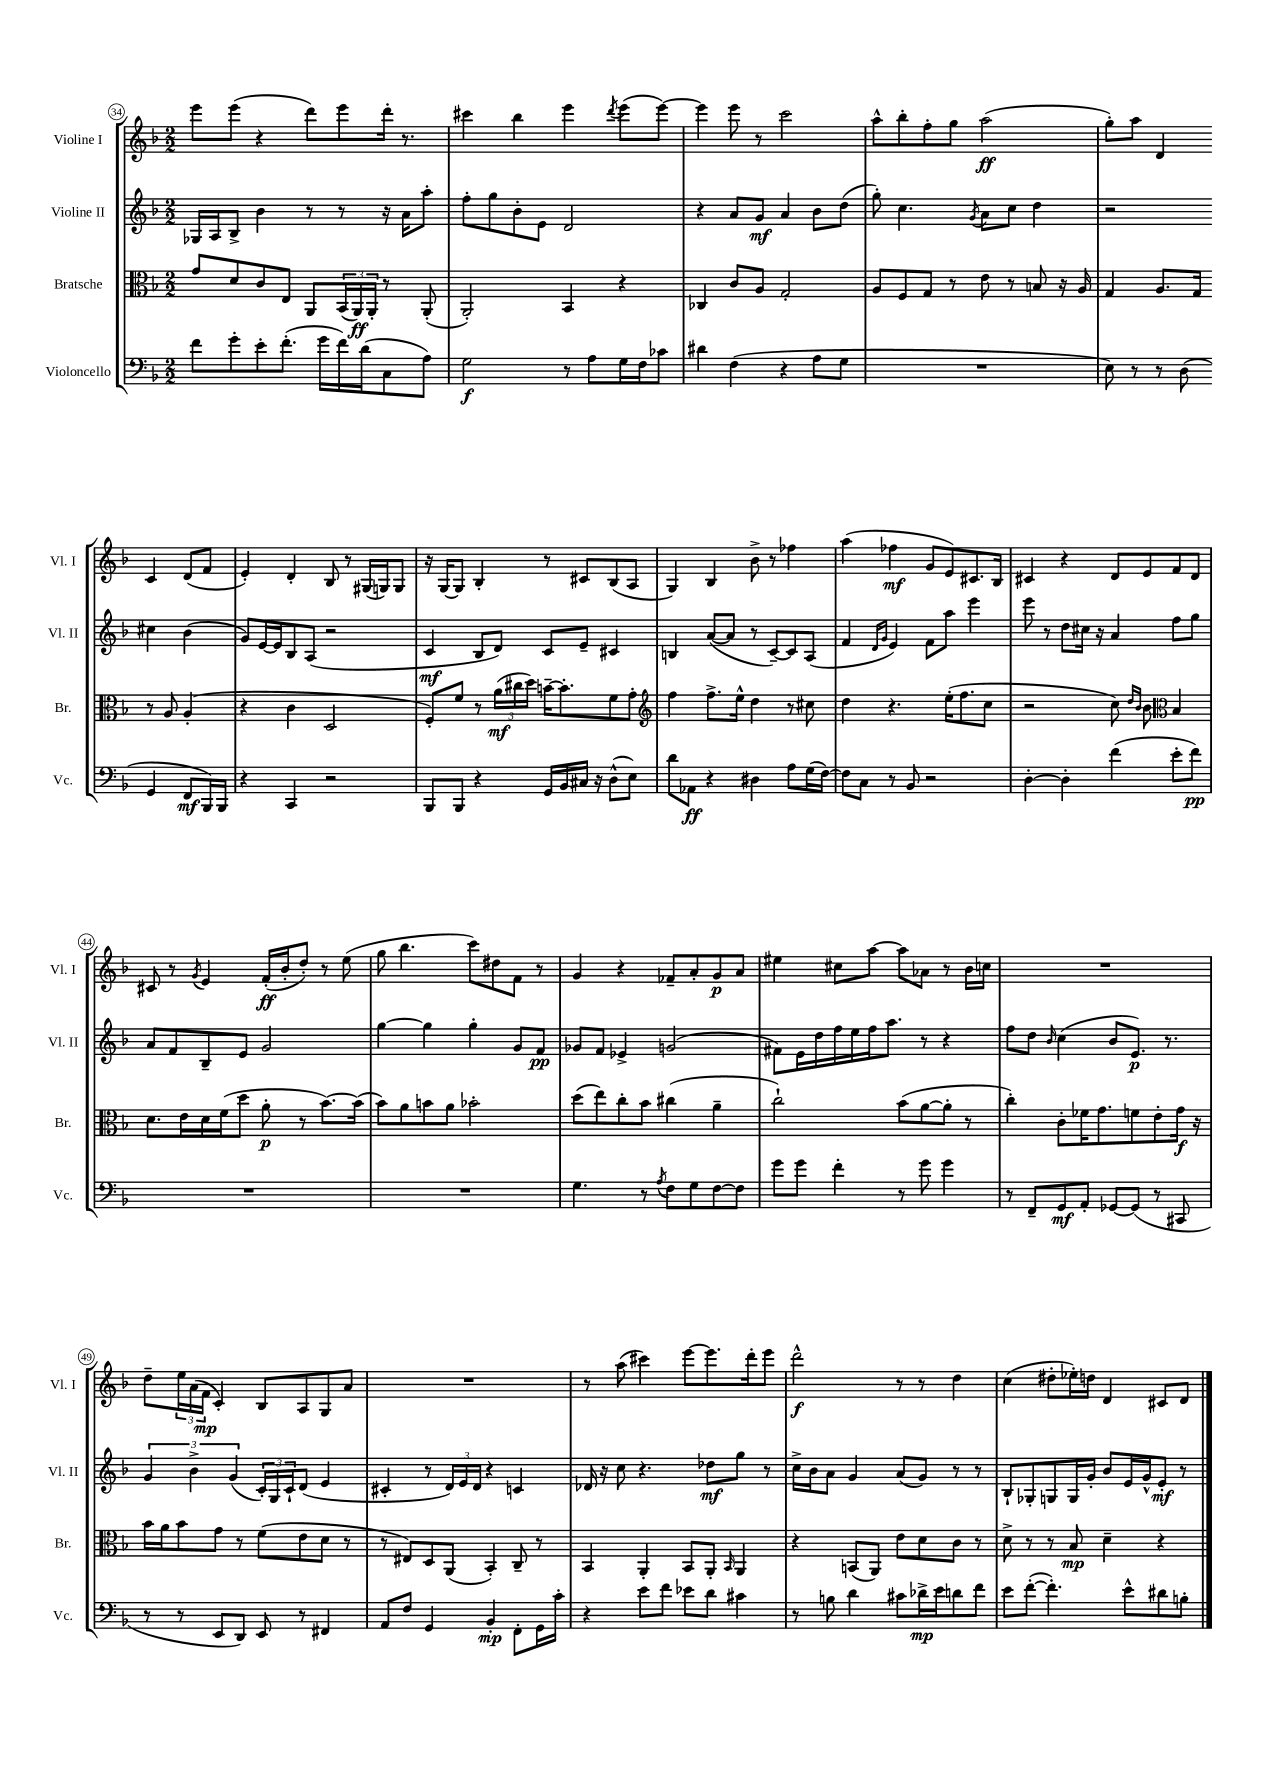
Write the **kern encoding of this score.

**kern	**dynam	**kern	**dynam	**kern	**dynam	**kern	**dynam
*part4	*part4	*part3	*part3	*part2	*part2	*part1	*part1
*staff4	*staff4	*staff3	*staff3	*staff2	*staff2	*staff1	*staff1
*I"Violoncello	*	*I"Bratsche	*	*I"Violine II	*	*I"Violine I	*
*I'Vc.	*	*I'Br.	*	*I'Vl. II	*	*I'Vl. I	*
*clefF4	*	*clefC3	*	*clefG2	*	*clefG2	*
*k[b-]	*	*k[b-]	*	*k[b-]	*	*k[b-]	*
*M2/2	*	*M2/2	*	*M2/2	*	*M2/2	*
=34	=34	=34	=34	=34	=34	=34	=34
8f\L	.	8g/L	.	16G-X/LL	.	8eee\L	.
.	.	.	.	16A/J	.	.	.
8g'\	.	8d/	.	8B-^/J	.	(8eee\J	.
8e'\	.	8c/	.	4b-\	.	4r	.
(8.f'\J	.	8E/J	.	.	.	.	.
.	.	8AA/L	.	8r	.	8ddd\L)	.
16g\LL	.	.	.	.	.	.	.
16f\)	.	(24BB-/L	.	8r	.	8eee\	.
.	.	24AA/)	ff	.	.	.	.
(16d\J	.	.	.	.	.	.	.
.	.	24AA'/JJ	.	.	.	.	.
8C\	.	8r	.	16r	.	16ddd'\Jk	.
.	.	.	.	16a\KL	.	8.r	.
8A\J)	.	(8AA'/	.	8aa'\J	.	.	.
=35	=35	=35	=35	=35	=35	=35	=35
2G\	f	2AA'/)	.	8ff'\L	.	4ccc#X\	.
.	.	.	.	8gg\	.	.	.
.	.	.	.	8b-'\	.	4bb-\	.
.	.	.	.	8e\J	.	.	.
8r	.	4BB-/	.	2d/	.	4eee\	.
8A\L	.	.	.	.	.	.	.
.	.	.	.	.	.	8qddd/	.
16G\L	.	4r	.	.	.	(8eee\L	.
16F\J	.	.	.	.	.	.	.
8c-X\J	.	.	.	.	.	[8eee\J)	.
=36	=36	=36	=36	=36	=36	=36	=36
4d#X\	.	4C-X/	.	4r	.	4eee\]	.
(4F\	.	8c/L	.	8a/L	.	8eee\	.
.	.	8A/J	.	8g/J	mf	8r	.
4r	.	2G'/	.	4a/	.	2ccc\	.
8A\L	.	.	.	8b-\L	.	.	.
8G\J	.	.	.	(8dd\J	.	.	.
=37	=37	=37	=37	=37	=37	=37	=37
1r	.	8A/L	.	8gg'\)	.	8aa^^\L	.
.	.	8F/	.	4.cc\	.	8bb-'\	.
.	.	8G/J	.	.	.	8ff'\	.
.	.	8r	.	.	.	8gg\J	.
.	.	.	.	8qg/	.	.	.
.	.	8e\	.	8a\L	.	(2aa\	ff
.	.	8r	.	8cc\J	.	.	.
.	.	8Bn/	.	4dd\	.	.	.
.	.	16r	.	.	.	.	.
.	.	16A/	.	.	.	.	.
=38	=38	=38	=38	=38	=38	=38	=38
8E\)	.	4G/	.	2r	.	8gg'\L)	.
8r	.	.	.	.	.	8aa\J	.
8r	.	8.A/L	.	.	.	4d/	.
(8D\	.	.	.	.	.	.	.
.	.	16G/Jk	.	.	.	.	.
4GG/	.	8r	.	4cc#X\	.	4c/	.
.	.	8A/	.	.	.	.	.
8FF/L	mf	(4A'/	.	(4b-\	.	(8d/L	.
16BBB-/L)	.	.	.	.	.	8f/J	.
16BBB-/JJ	.	.	.	.	.	.	.
!!LO:LB:g=z
=39	=39	=39	=39	=39	=39	=39	=39
4r	.	4r	.	8g/L)	.	4e'/)	.
.	.	.	.	[16e/L	.	.	.
.	.	.	.	16e/J]	.	.	.
4CC/	.	4c\	.	8B-/	.	4d'/	.
.	.	.	.	(8A/J	.	.	.
2r	.	2D/	.	2r	.	8B-/	.
.	.	.	.	.	.	8r	.
.	.	.	.	.	.	(16G#X/LL	.
.	.	.	.	.	.	16Gn/J)	.
.	.	.	.	.	.	8G/J	.
=40	=40	=40	=40	=40	=40	=40	=40
8BBB-/L	.	8F'/L)	.	4c/	mf	16r	.
.	.	.	.	.	.	[16G/KL	.
8BBB-/J	.	8f/J	.	.	.	8G/J]	.
4r	.	8r	.	8B-/L	.	4B-'/	.
.	.	(24a\LL	mf	8d/J)	.	.	.
.	.	24cc#X\	.	.	.	.	.
.	.	24dd\JJ)	.	.	.	.	.
16GG/LL	.	[16bn~\KL	.	8c/L	.	8r	.
16BB-/	.	8.b'\]	.	.	.	.	.
16C#X/JJ	.	.	.	8e~/J	.	8c#X/L	.
16r	.	.	.	.	.	.	.
(8D^^\L	.	8f\	.	4c#X/	.	(8B-/	.
8E\J)	.	8g'\J	.	.	.	8A/J	.
=41	=41	=41	=41	=41	=41	=41	=41
*	*	*clefG2	*	*	*	*	*
8d\L	.	4ff\	.	4Bn/	.	4G/)	.
8AA-X\J	ff	.	.	.	.	.	.
4r	.	8.ff^\L	.	([8a/L	.	4B-/	.
.	.	.	.	8a/J]	.	.	.
.	.	16ee^^\Jk	.	.	.	.	.
4D#X\	.	4dd\	.	8r	.	8b-^\	.
.	.	.	.	[8c~/L)	.	8r	.
8A\L	.	8r	.	8c/]	.	4ff-X\	.
(16G\L	.	8cc#X\	.	(8A/J	.	.	.
[16F\JJ)	.	.	.	.	.	.	.
=42	=42	=42	=42	=42	=42	=42	=42
8F\L]	.	4dd\	.	4f/	.	(4aa\	.
8C\J	.	.	.	.	.	.	.
.	.	.	.	16qqd/LL	.	.	.
.	.	.	.	16qqg/JJ	.	.	.
8r	.	4.r	.	4e/)	.	4ff-X\	mf
8BB-/	.	.	.	.	.	.	.
2r	.	.	.	8f\L	.	8g/L	.
.	.	(16ee'\KL	.	8aa\J	.	8e/)	.
.	.	8.ff\	.	.	.	.	.
.	.	.	.	4eee\	.	8.c#X/	.
.	.	8cc\J	.	.	.	.	.
.	.	.	.	.	.	16B-/Jk	.
=43	=43	=43	=43	=43	=43	=43	=43
[4D'\	.	2r	.	8eee\	.	4c#X/	.
.	.	.	.	8r	.	.	.
4D'\]	.	.	.	8dd\L	.	4r	.
.	.	.	.	16cc#X\Jk	.	.	.
.	.	.	.	16r	.	.	.
(4f\	.	8cc\)	.	4a/	.	8d/L	.
.	.	16qqdd/LL	.	.	.	.	.
.	.	16qqb-/JJ	.	.	.	.	.
.	.	8b-\	.	.	.	8e/	.
*	*	*clefC3	*	*	*	*	*
8e'\L	.	4B-/	.	8ff\L	.	8f/	.
8f\J)	pp	.	.	8gg\J	.	8d/J	.
!!LO:LB:g=z
=44	=44	=44	=44	=44	=44	=44	=44
1r	.	8.d\L	.	8a/L	.	8c#X/	.
.	.	.	.	8f/	.	8r	.
.	.	16e\L	.	.	.	.	.
.	.	.	.	.	.	8qg/	.
.	.	16d\	.	8B-~/	.	4e/	.
.	.	(16f\J	.	.	.	.	.
.	.	8dd\J	.	8e/J	.	.	.
.	.	8a'\	p	2g/	.	(16f'/LL	ff
.	.	.	.	.	.	16b-'/J	.
.	.	8r	.	.	.	8dd'/J)	.
.	.	[8.b-\L)	.	.	.	8r	.
.	.	.	.	.	.	(8ee\	.
.	.	(16b-\Jk]	.	.	.	.	.
=45	=45	=45	=45	=45	=45	=45	=45
1r	.	8b-\L)	.	[4gg\	.	8gg\	.
.	.	8a\	.	.	.	4.bb-\	.
.	.	8bn\	.	4gg\]	.	.	.
.	.	8a\J	.	.	.	.	.
.	.	2b-X'\	.	4gg'\	.	8ccc\L)	.
.	.	.	.	.	.	8dd#X\	.
.	.	.	.	8g/L	.	8f\J	.
.	.	.	.	8f/J	pp	8r	.
=46	=46	=46	=46	=46	=46	=46	=46
4.G\	.	(8dd\L	.	8g-X/L	.	4g/	.
.	.	8ee\)	.	8f/J	.	.	.
.	.	8cc'\	.	4e-X^/	.	4r	.
8r	.	8b-\J	.	.	.	.	.
8qA/	.	.	.	.	.	.	.
8F\L	.	(4cc#X\	.	(2gn/	.	8f-X~/L	.
8G\	.	.	.	.	.	8a'/	.
[8F\	.	4a~\	.	.	.	8g/	p
8F\J]	.	.	.	.	.	8a/J	.
=47	=47	=47	=47	=47	=47	=47	=47
8g\L	.	2cc`\)	.	8f#X\L)	.	4ee#X\	.
8g\J	.	.	.	16e\L	.	.	.
.	.	.	.	16dd\	.	.	.
4f'\	.	.	.	16ff\	.	8cc#X\L	.
.	.	.	.	16ee\	.	.	.
.	.	.	.	16ff\J	.	[8aa\J	.
.	.	.	.	8.aa\J	.	.	.
8r	.	(8b-\L	.	.	.	8aa\L]	.
8g\	.	[8a\	.	8r	.	8a-X\J	.
4g\	.	8a'\J]	.	4r	.	8r	.
.	.	8r	.	.	.	16b-\LL	.
.	.	.	.	.	.	16ccn\JJ	.
=48	=48	=48	=48	=48	=48	=48	=48
8r	.	4cc'\)	.	8ff\L	.	1r	.
8FF~/L	.	.	.	8dd\J	.	.	.
.	.	.	.	16qqb-/	.	.	.
8GG/	mf	8c'\L	.	(4cc\	.	.	.
8AA'/J	.	16f-X\K	.	.	.	.	.
.	.	8.g\	.	.	.	.	.
[8GG-X/L	.	.	.	8b-/L	.	.	.
(8GG-/J]	.	8fn\	.	8.e/J)	p	.	.
8r	.	8e'\	.	.	.	.	.
.	.	.	.	8.r	.	.	.
8CC#X/	.	16g\Jk	f	.	.	.	.
.	.	16r	.	.	.	.	.
!!LO:LB:g=z
=49	=49	=49	=49	=49	=49	=49	=49
8r	.	16b-\LL	.	6g/	.	8dd~\L	.
.	.	16a\J	.	.	.	.	.
8r	.	8b-\	.	.	.	24ee\L	.
.	.	.	.	6b-^\	.	(24a\	.
.	.	.	.	.	.	24f\JJ	mp
8EE/L	.	8g\J	.	.	.	4c'/)	.
.	.	.	.	(6g/	.	.	.
8DD/J)	.	8r	.	.	.	.	.
8EE/	.	(8f\L	.	24c'/LL)	.	8B-/L	.
.	.	.	.	24G/	.	.	.
.	.	.	.	24c`/J	.	.	.
8r	.	8e\	.	(8d/J	.	8A/	.
4FF#X/	.	8d\J	.	4e/	.	8G/	.
.	.	8r	.	.	.	8a/J	.
=50	=50	=50	=50	=50	=50	=50	=50
8AA/L	.	8r	.	4c#X'/	.	1r	.
8F/J	.	8E#X/L)	.	.	.	.	.
4GG/	.	8D/	.	8r	.	.	.
.	.	(8AA/J	.	24d/LL)	.	.	.
.	.	.	.	24e/	.	.	.
.	.	.	.	24d/JJ	.	.	.
4BB-'/	mp	4BB-'/)	.	4r	.	.	.
8FF'\L	.	8C~/	.	4cn/	.	.	.
16GG\L	.	8r	.	.	.	.	.
16c'\JJ	.	.	.	.	.	.	.
=51	=51	=51	=51	=51	=51	=51	=51
4r	.	4BB-/	.	16d-X/	.	8r	.
.	.	.	.	16r	.	.	.
.	.	.	.	8cc\	.	(8aa\	.
8e\L	.	4AA'/	.	4.r	.	4ccc#X\)	.
8f\J	.	.	.	.	.	.	.
8e-X\L	.	8BB-/L	.	.	.	[8eee\L	.
8d\J	.	8AA'/J	.	8dd-X\L	mf	8.eee\]	.
.	.	16qqBB-/	.	.	.	.	.
4c#X\	.	4AA/	.	8gg\J	.	.	.
.	.	.	.	.	.	16ddd'\k	.
.	.	.	.	8r	.	8eee\J	.
=52	=52	=52	=52	=52	=52	=52	=52
8r	.	4r	.	16cc^\LL	.	2ddd^^\	f
.	.	.	.	16b-\J	.	.	.
8Bn\	.	.	.	8a\J	.	.	.
4d\	.	(8BBn/L	.	4g/	.	.	.
.	.	8AA/J)	.	.	.	.	.
8c#X\L	.	8e\L	.	(8a/L	.	8r	.
16d-X^\L	mp	8d\	.	8g/J)	.	8r	.
16e\J	.	.	.	.	.	.	.
8dn\	.	8c\J	.	8r	.	4dd\	.
8f\J	.	8r	.	8r	.	.	.
=53	=53	=53	=53	=53	=53	=53	=53
8e\L	.	8d^\	.	8B-`/L	.	(4cc\	.
([8f'\J	.	8r	.	8G-X'/	.	.	.
4.f'\])	.	8r	.	8Gn/	.	8dd#X'\L	.
.	.	8B-/	mp	16G/L	.	16ee-X'\L)	.
.	.	.	.	16g'/JJ	.	16ddn\JJ	.
.	.	4d~\	.	8b-/L	.	4d/	.
8e^^\L	.	.	.	16e/L	.	.	.
.	.	.	.	16g^^/J	.	.	.
8d#X\	.	4r	.	8e'/J	mf	8c#X/L	.
8Bn'\J	.	.	.	8r	.	8d/J	.
==	==	==	==	==	==	==	==
*-	*-	*-	*-	*-	*-	*-	*-
